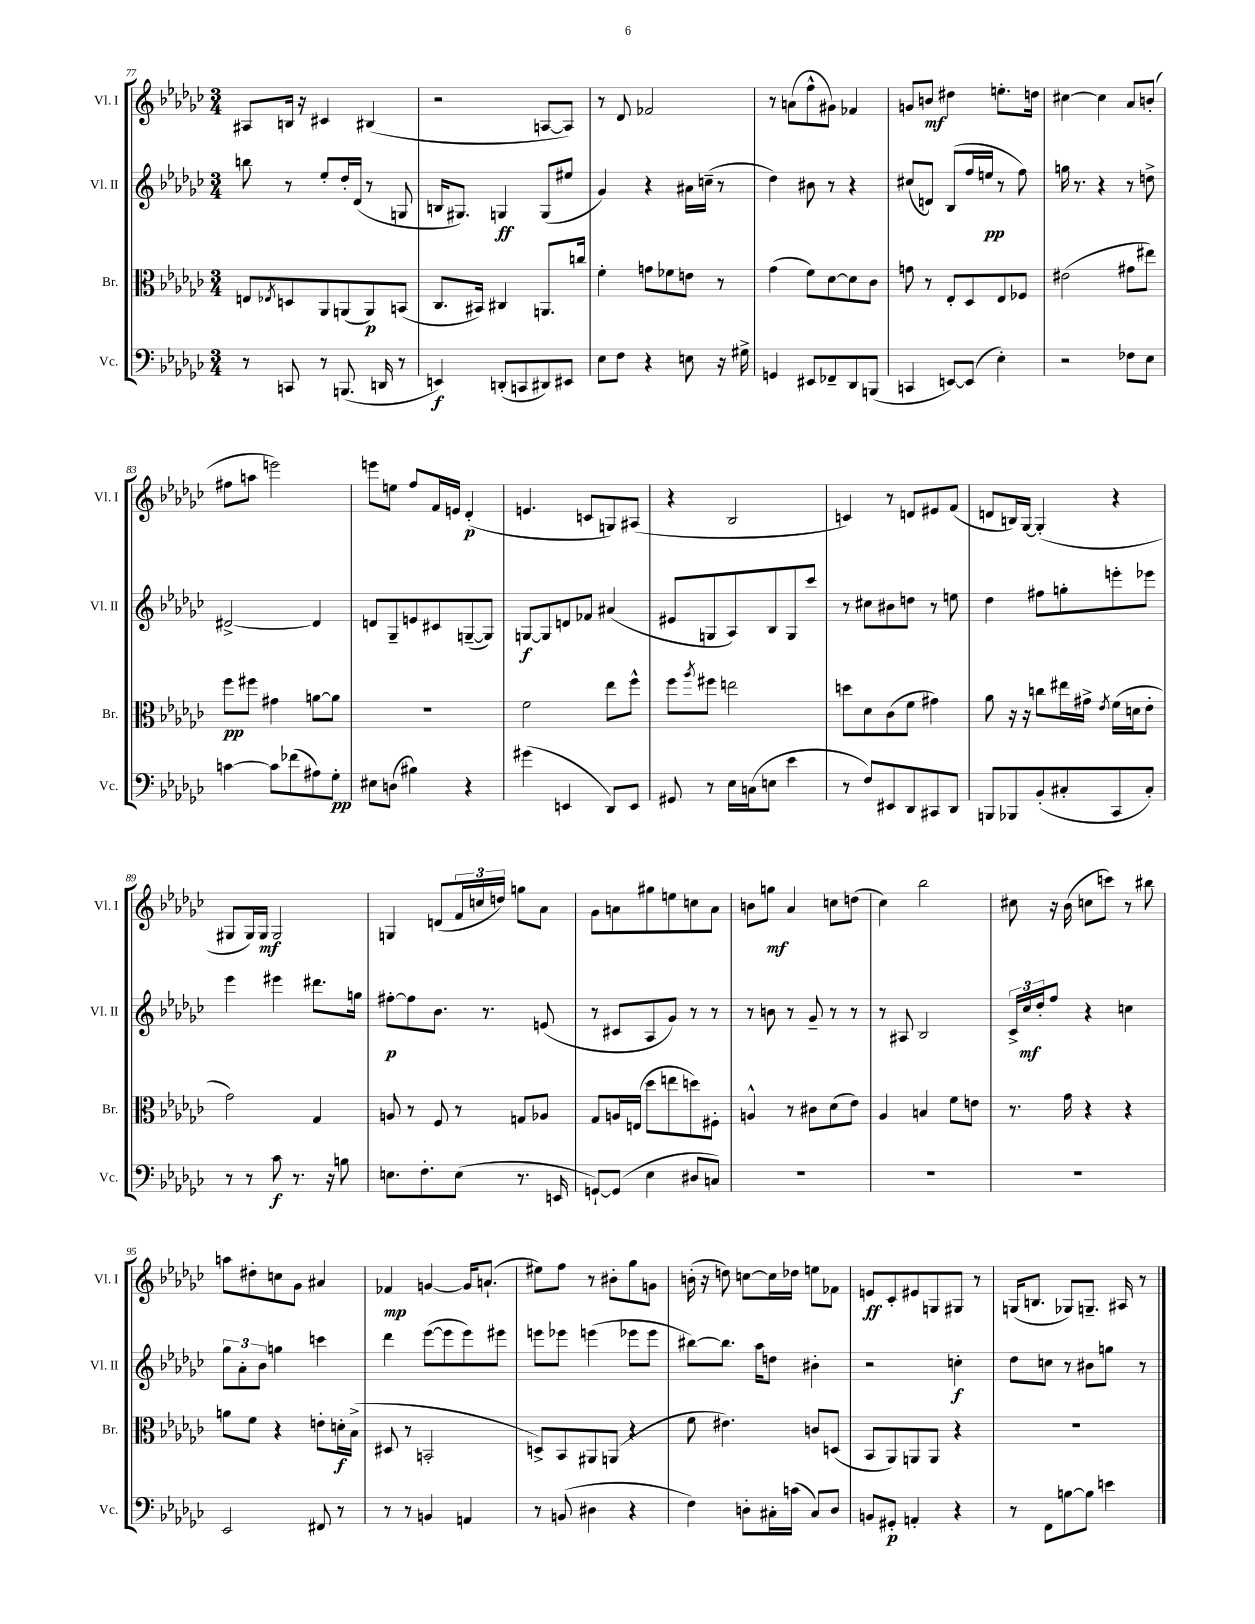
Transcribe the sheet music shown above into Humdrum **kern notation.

**kern	**kern	**kern	**kern
*staff4	*staff3	*staff2	*staff1
*clefF4	*clefC3	*clefG2	*clefG2
*k[b-e-a-d-g-c-]	*k[b-e-a-d-g-c-]	*k[b-e-a-d-g-c-]	*k[b-e-a-d-g-c-]
*M3/4	*M3/4	*M3/4	*M3/4
8r	8E/L	8bb\	8A#/L
.	8qE-/	.	.
8CC/	8D/	8r	16B/Jk
.	.	.	16r
8r	8AA-/	8ee-'/L	4c#/
(8.BBB/	(8AA/	16dd-'/L	.
.	.	(16d-/JJ	.
.	8AA/)	8r	(4B#/
16DD/	.	.	.
8r	(8BB/J	8G/	.
=	=	=	=
4EE/)	8.C-/L	16B/LK	2r
.	.	8.G#/J)	.
.	16BB#/Jk)	.	.
(8DD'/L	4C#/	4G/	.
8CC/	.	.	.
8DD#/)	8.AA/L	(8G/L	[8A/L
8EE#/J	.	8ee#/J	8A/]J)
.	16cc/Jk	.	.
=	=	=	=
8E-\L	4f'\	4g-/)	8r
8F\J	.	.	8d-/
4r	8g\L	4r	2f-/
.	8f-\	.	.
8E\	8e\J	16a#\LL	.
.	.	(16cc~\JJ	.
16r	8r	8r	.
16G#^\	.	.	.
=	=	=	=
4GG/	(4g-\	4dd-\)	8r
.	.	.	(8a\L
8EE#/L	8f\L)	8b#\	8ff^^\
8FF-~/	[8d-\	8r	8g#\J)
8DD-/	8d-\]	4r	4f-/
(8BBB/J	8c-\J	.	.
=	=	=	=
4CC/	8g\	(8cc#/L	8g/L
.	8r	8d/J)	8b/J
[8EE/L)	8E-'/L	(8B-/L	4dd#\
(8EE/]J	8D-/	16ff/L	.
.	.	16ee/JJ	.
4E-'\)	8E-/	8r	8.ee'\L
.	8F-/J	8ff\)	.
.	.	.	16dd\Jk
=	=	=	=
2r	(2e#\	16gg\	[4cc#\
.	.	8.r	.
.	.	4r	4cc#\]
8F-\L	8g#\L	8r	8a-/L
8E-\J	8ee#\J)	8dd^\	(8b'/J
=	=	=	=
[4c\	8ff\L	[2d#^/	8ff#\L
.	8ff#\J	.	8aa\J
8c\]L	4g#\	.	2eee\)
(8f-\	.	.	.
8A#\)	[8a\L	4d#/]	.
8G-'\J	8a\]J	.	.
=	=	=	=
8E#\L	2.r	8d/L	8eee\L
(8D\J	.	8G-~/	8ee\J
4B#\)	.	8e/	8ff/L
.	.	8c#/	16f/L
.	.	.	16e/JJ
4r	.	([8G~/	(4d-'/
.	.	8G/]J)	.
=	=	=	=
(4g#\	2f\	[8G/L	4.e/
.	.	8G/]	.
4EE/	.	8d/	.
.	.	8f-/J	8c/L
8DD-/L)	8ee-\L	(4a#/	8G/)
8EE/J	8ff^^\J	.	(8A#/J
=	=	=	=
8GG#/	8ff\L	8e#/L	4r
.	8qaa-/	.	.
8r	8ff#\J	8G/	.
16E-\LL	2ee\	8A-/)	2B-/
(16C\J	.	.	.
8E\J	.	8B-/	.
4e-\	.	8G/	.
.	.	8ccc-/J	.
=	=	=	=
8r	8dd\L	8r	4c/)
8F/L)	8d-\	8cc#\L	.
8EE#/	(8c-\	8b#\	8r
8DD-/	8f\J	8dd\J	8d/L
8CC#/	4g#\)	8r	8e#/
8DD-/J	.	8ee\	(8f/J
=	=	=	=
8BBB/L	8a-\	4dd-\	8d/L
8BBB-/	16r	.	16B/L)
.	16r	.	[16G-/JJ
(8BB-'/	8cc\L	8ff#\L	(4G-'/]
8C#'/	16ee#\L	8gg'\	.
.	16g#^\JJ	.	.
.	8qe-/	.	.
8CC-/	(16f\LL	8eee'\	4r
.	16d\J	.	.
8C#'/J)	8e-'\J	8eee-\J	.
=	=	=	=
8r	2g-\)	4eee-\	8G#/L
8r	.	.	16G#/L)
.	.	.	16G#/JJ
8c-\	.	4eee#\	2G#/
8.r	.	.	.
.	4G-/	8.ddd#\L	.
16r	.	.	.
8B\	.	.	.
.	.	16gg\Jk	.
=	=	=	=
8.E\L	8A/	[8ff#'\L	4G/
.	8r	8ff#\]	.
8.F'\	.	.	.
.	8F/	8.b-\J	(8d/L
(8E\J	8r	.	24f/L
.	.	.	24cc/
.	.	8.r	.
.	.	.	24dd/JJ)
8.r	8G/L	.	8gg\L
.	8A-/J	(8e/	8a-\J
16EE/	.	.	.
=	=	=	=
[8GG`/L)	8G-/L	8r	8g-\L
(8GG/]J	16A/L	8c#/L	8a\
.	(16E/JJ	.	.
4E-\	8dd-\L	8A-/	8gg#\
.	8ee\	8g-/J)	8ee\
8D#/L	8dd\)	8r	8cc\
8C/J)	8F#'\J	8r	8a\J
=	=	=	=
2.r	4A^^/	8r	8b\L
.	.	8b\	8gg\J
.	8r	8r	4a-/
.	8c#\L	8g-~/	.
.	(8d-\	8r	8cc\L
.	8e-\J)	8r	(8dd\J
=	=	=	=
2.r	4A-/	8r	4cc-\)
.	.	8A#/	.
.	4B/	2B-/	2bb-\
.	8f\L	.	.
.	8e\J	.	.
=	=	=	=
2.r	8.r	24c-^/LL	8cc#\
.	.	24cc-/	.
.	.	24dd-'/J	.
.	.	8ff/J	16r
.	16g-\	.	(16b-\
.	4r	4r	8cc\L
.	.	.	8ccc\J)
.	4r	4cc\	8r
.	.	.	8bb#\
=	=	=	=
2EE-/	8a\L	12gg-\L	8aa\L
.	.	12a-'\	.
.	8f\J	.	8dd#'\
.	.	12b-\J	.
.	4r	4gg\	8cc\
.	.	.	8g-\J
8FF#/	8e'\L	4ccc\	4a#/
8r	16d'\L	.	.
.	(16B-^\JJ	.	.
=	=	=	=
8r	8D#/	4ddd-\	4f-/
8r	8r	.	.
4BB/	2BB'/	([8eee-\L	[4g/
.	.	8eee-\]	.
4AA/	.	8eee-\)	16g/]LK
.	.	.	(8.a`/J
.	.	8eee#\J	.
=	=	=	=
8r	8D^/L)	8eee\L	8ee#\L)
(8BB/	8BB-/	8eee-\J	8ff\J
4D#\	8AA#/	(4eee\	8r
.	(8AA/J	.	8b#'\L
4r	4r	8eee-\L	8gg-\
.	.	8eee-\J	8g\J
=	=	=	=
4F\)	8f\	[8bb#\L)	(16b'\
.	.	.	16r
.	4.e#\)	8.bb#\]J	8dd\)
8D'\L	.	.	[8cc\L
.	.	16aa-\LK	.
16C#'\L	.	8dd\J	16cc\]L
(16c\JJ	.	.	16dd-\JJ
8C#/L)	8c/L	4b#'\	8ee\L
8D/J	(8D/J	.	8f-\J
=	=	=	=
8BB/L	8BB-/L	2r	8e/L
8GG#'/J	8AA-/)	.	8c-'/
4AA'/	8AA/	.	8e#/
.	8AA/J	.	8G/
4r	4r	4cc'\	8G#/J
.	.	.	8r
=	=	=	=
8r	2.r	8dd-\L	(16G/LK
.	.	.	8.B/J
8FF\L	.	8cc\J	.
[8B\	.	8r	8G-/L)
8B\]J	.	8b#\L	8.G~/J
4e\	.	8gg\J	.
.	.	.	16A#/
.	.	8r	8r
==	==	==	==
*-	*-	*-	*-
